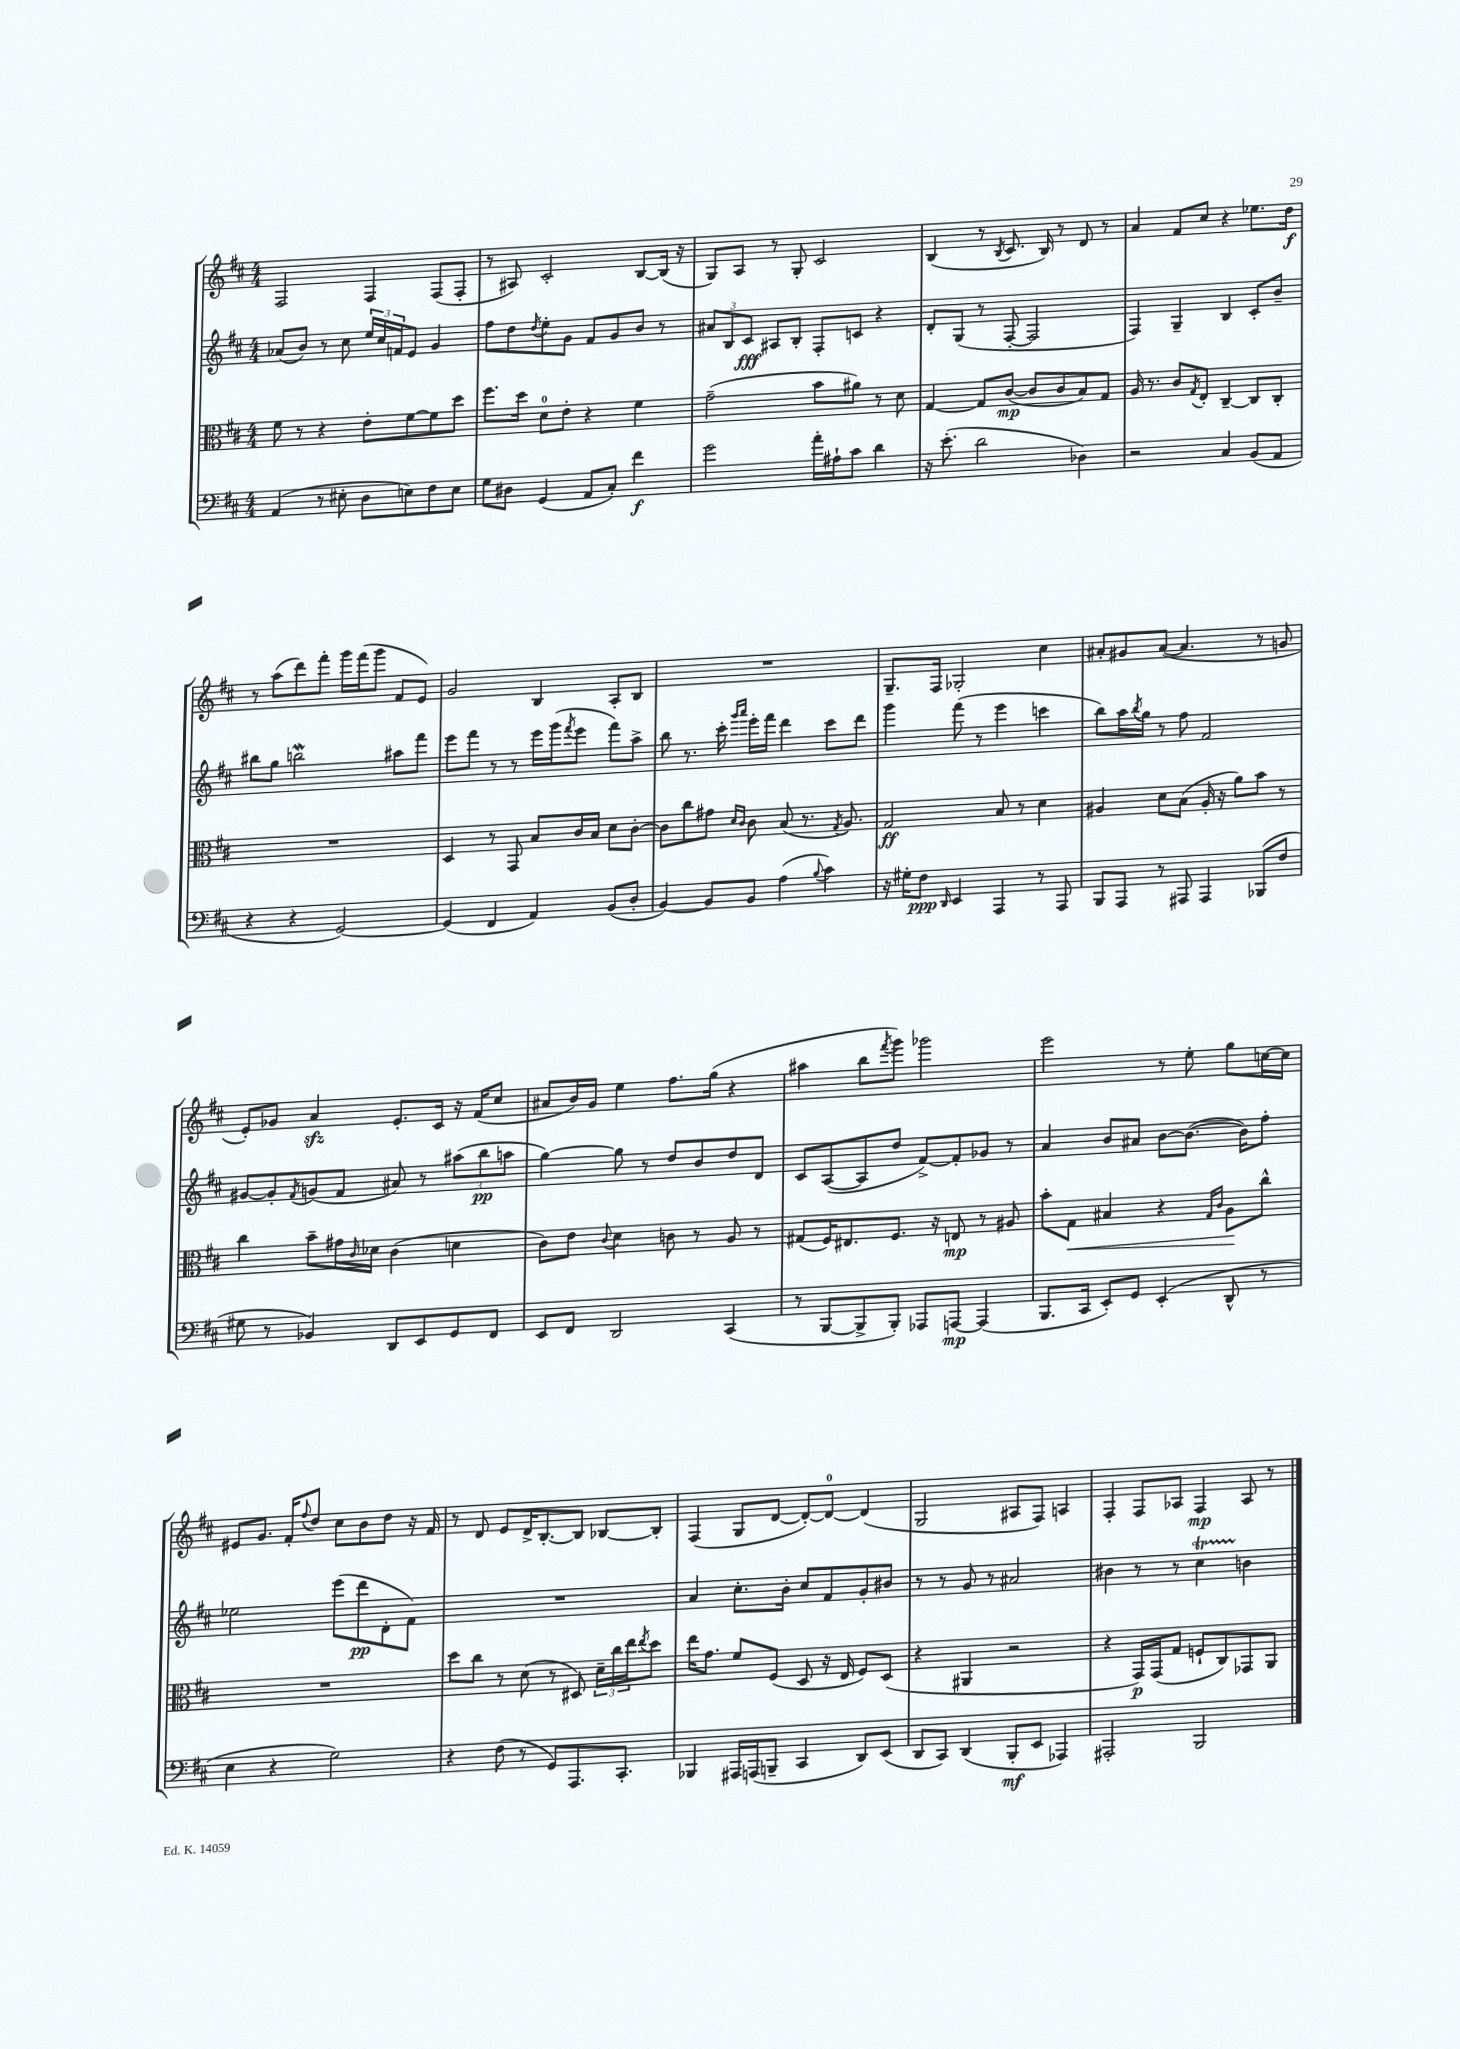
<<
\new StaffGroup <<
\new Staff = "s0" {
    \clef treble \key d \major \numericTimeSignature \time 4/4
    fis2 fis4 fis8( fis8-. |
    r8 ais8) cis'2-. b8~ b16( r16 |
    g8) a8 r8 g8-. cis'2 |
    b4( r8 \acciaccatura { b8 } cis'8. b16) r8 d'8 r8 |
    a'4 fis'8 cis''8 r4 ees''8. d''16\f |
    r8 a''8( d'''8) fis'''8-. g'''16 fis'''16( g'''8 fis'8 e'8) |
    g'2 b4 a8-. b8 |
    R1 |
    g8.-- fis16 ges2-. cis''4 |
    ais'8-. gis'8 ais'8~( ais'4. r8 g'8 |
    e'8-.) ges'8 a'4\sfz e'8.-. cis'16 r16 fis'16( cis''8 |
    ais'8 b'16) g'16 e''4 fis''8. g''16( r4 |
    ais''4 b''8 \acciaccatura { fis'''8 } g'''8) ges'''2 |
    e'''2 r8 e''8-. g''8 c''16~ c''16 |
    eis'8 g'8. fis'16-. \appoggiatura { fis''8 } d''8 cis''8 b'8 d''8 r16 fis'16 |
    r8 d'8 e'8 d'16-> b8.~-. b8 bes8~ bes8-. |
    fis4( g8 d'8~ d'8~-.) d'8-0~ d'4( |
    g2 ais8 fis8) a4 |
    fis4-. fis8 aes8 fis4\mp aes8 r8 \bar "|." |
}
\new Staff = "s1" {
    \clef treble \key d \major \numericTimeSignature \time 4/4
    aes'8( b'8) r8 cis''8 \tuplet 3/2 { e''16 cis''16 f'16 } e'8 g'4 |
    fis''8 d''8 \acciaccatura { d''8 } e''8-. g'8 fis'8 g'8 b'8 r8 |
    \tuplet 3/2 { ais'8 b8 cis'8\fff } ais8 b8-. fis8-. c'8 r4 |
    d'8-. g8( r8 fis8~-. fis2 |
    fis4) g4-- b4 cis'8-. b'8-- |
    bis''8 g''8 b''2\mordent ais''8 fis'''8 |
    e'''8 fis'''8 r8 r8 e'''16 g'''16( \acciaccatura { fis'''8 } e'''8 fis'''8) a''8-> |
    b''8 r8. cis'''16-. \grace { g'''16 a'''16 } e'''16-. fis'''16 d'''4 cis'''8 d'''8 |
    g'''4 fis'''8( r8 e'''4 c'''4 |
    b''8) a''16 \acciaccatura { b''8 } g''16 r8 fis''8 fis'2 |
    gis'8~ gis'8-. \acciaccatura { fis'8 } g'8( fis'8 ais'8) r8 \tuplet 3/2 { ais''8( b''8\pp a''8 } |
    g''4~) g''8 r8 d''8 b'8 d''8 d'8 |
    cis'8 a8~( a8 d''8 fis'8~->) fis'8-. ges'8 r8 |
    a'4 b'8 ais'8 b'8~ b'8.~( b'16) fis''8-. |
    ees''2 e'''8( d'''8\pp d'8-. fis'8) |
    R1 |
    a'4 cis''8.-. b'16-. cis''8 fis'8 g'8-. bis'8 |
    r8 r8 g'8 r8 ais'2 |
    bis'4 r8 r8 cis''4\startTrillSpan b'4\stopTrillSpan \bar "|." |
}
\new Staff = "s2" {
    \clef alto \key d \major \numericTimeSignature \time 4/4
    fis'8 r8 r4 e'8-. fis'8~ fis'8 d''8 |
    fis''8. d''16 d'8-0 e'8-. r4 fis'4 |
    g'2--( b'8 ais'8) r8 d'8 |
    g4~ g8 cis'8~\mp( cis'8 cis'8 b8) g8 |
    a16 r8. cis'8 \acciaccatura { g8 } e8-. cis4~-- cis8 cis8-. |
    R1 |
    d4 r8 g,8 b8 cis'16 b16 d'8 cis'8~-. |
    cis'8 cis''8 gis'8 \grace { d'16 cis'16 } cis'8 b8( r8. \acciaccatura { g8 } a8.) |
    g2\ff b8 r8 d'4 |
    ais4 d'8 b8( ais16-. r16 a'8) b'8 r8 |
    cis''4 b'8-- gis'16 \grace { cis'16 } des'16 cis'4( d'4 |
    cis'8) e'8 \appoggiatura { cis'8 } d'4 c'8 r8 a8 r8 |
    gis8( fis16) eis8. fis8. r16 e8\mp r8 ais8 |
    b'8-. g8\< bis4 r4 \grace { g16 cis'16 } a8\! cis''8-^ |
    R1 |
    d''8 cis''8 r8 d'8( r8 dis8) \tuplet 3/2 { d'16-- cis''16 e''16 } \acciaccatura { e''8 } d''8 |
    e''16 g'8. fis'8 fis8( d8 r16 e16 fis8) d8( |
    r4 ais,4 r2 |
    r4 g,16\p) g,16( g8 f8-! cis8) ges,8 a,8 \bar "|." |
}
\new Staff = "s3" {
    \clef bass \key d \major \numericTimeSignature \time 4/4
    a,4( r8 eis8-. d8 e8) fis8 e8 |
    g8 dis8 g,4( a,8 cis8-.) fis'4\f |
    g'2 a'16-. ais16-! cis'8 d'4 |
    r16 e'8.-.( d'2 des4) |
    r2 cis4 b,8( a,8 |
    r4 r4 g,2~) |
    g,4( fis,4 a,4) b,8( d8-. |
    b,4~) b,8 b,8 a4( \appoggiatura { b8 } cis'4) |
    r16 gis16-. fis8\ppp \grace { d,16 } e,4 a,,4 r8 a,,8 |
    b,,8 a,,8 r8 ais,,8 ais,,4 bes,,8( fis8 |
    gis8 r8 bes,4) d,8 e,8 g,8 fis,8 |
    e,8 fis,8 d,2 cis,4( |
    r8 b,,8~ b,,8-> b,,8-.) aes,,8 a,,8~\mp a,,4( |
    b,,8. cis,16 e,8-.) g,8 e,4-.( d,8-^ r8 |
    e4 r4 g2) |
    r4 fis8( r8 g,8) a,,8. cis,8.-. |
    bes,,4 ais,,16 a,,16( b,,8-- cis,4 d,8) e,8( |
    d,8 cis,8) d,4( b,,8-.\mf e,8 aes,,4) |
    ais,,2-. b,,2 \bar "|." |
}
>>
>>
\layout { \context { \Score \remove "Bar_number_engraver" } }
